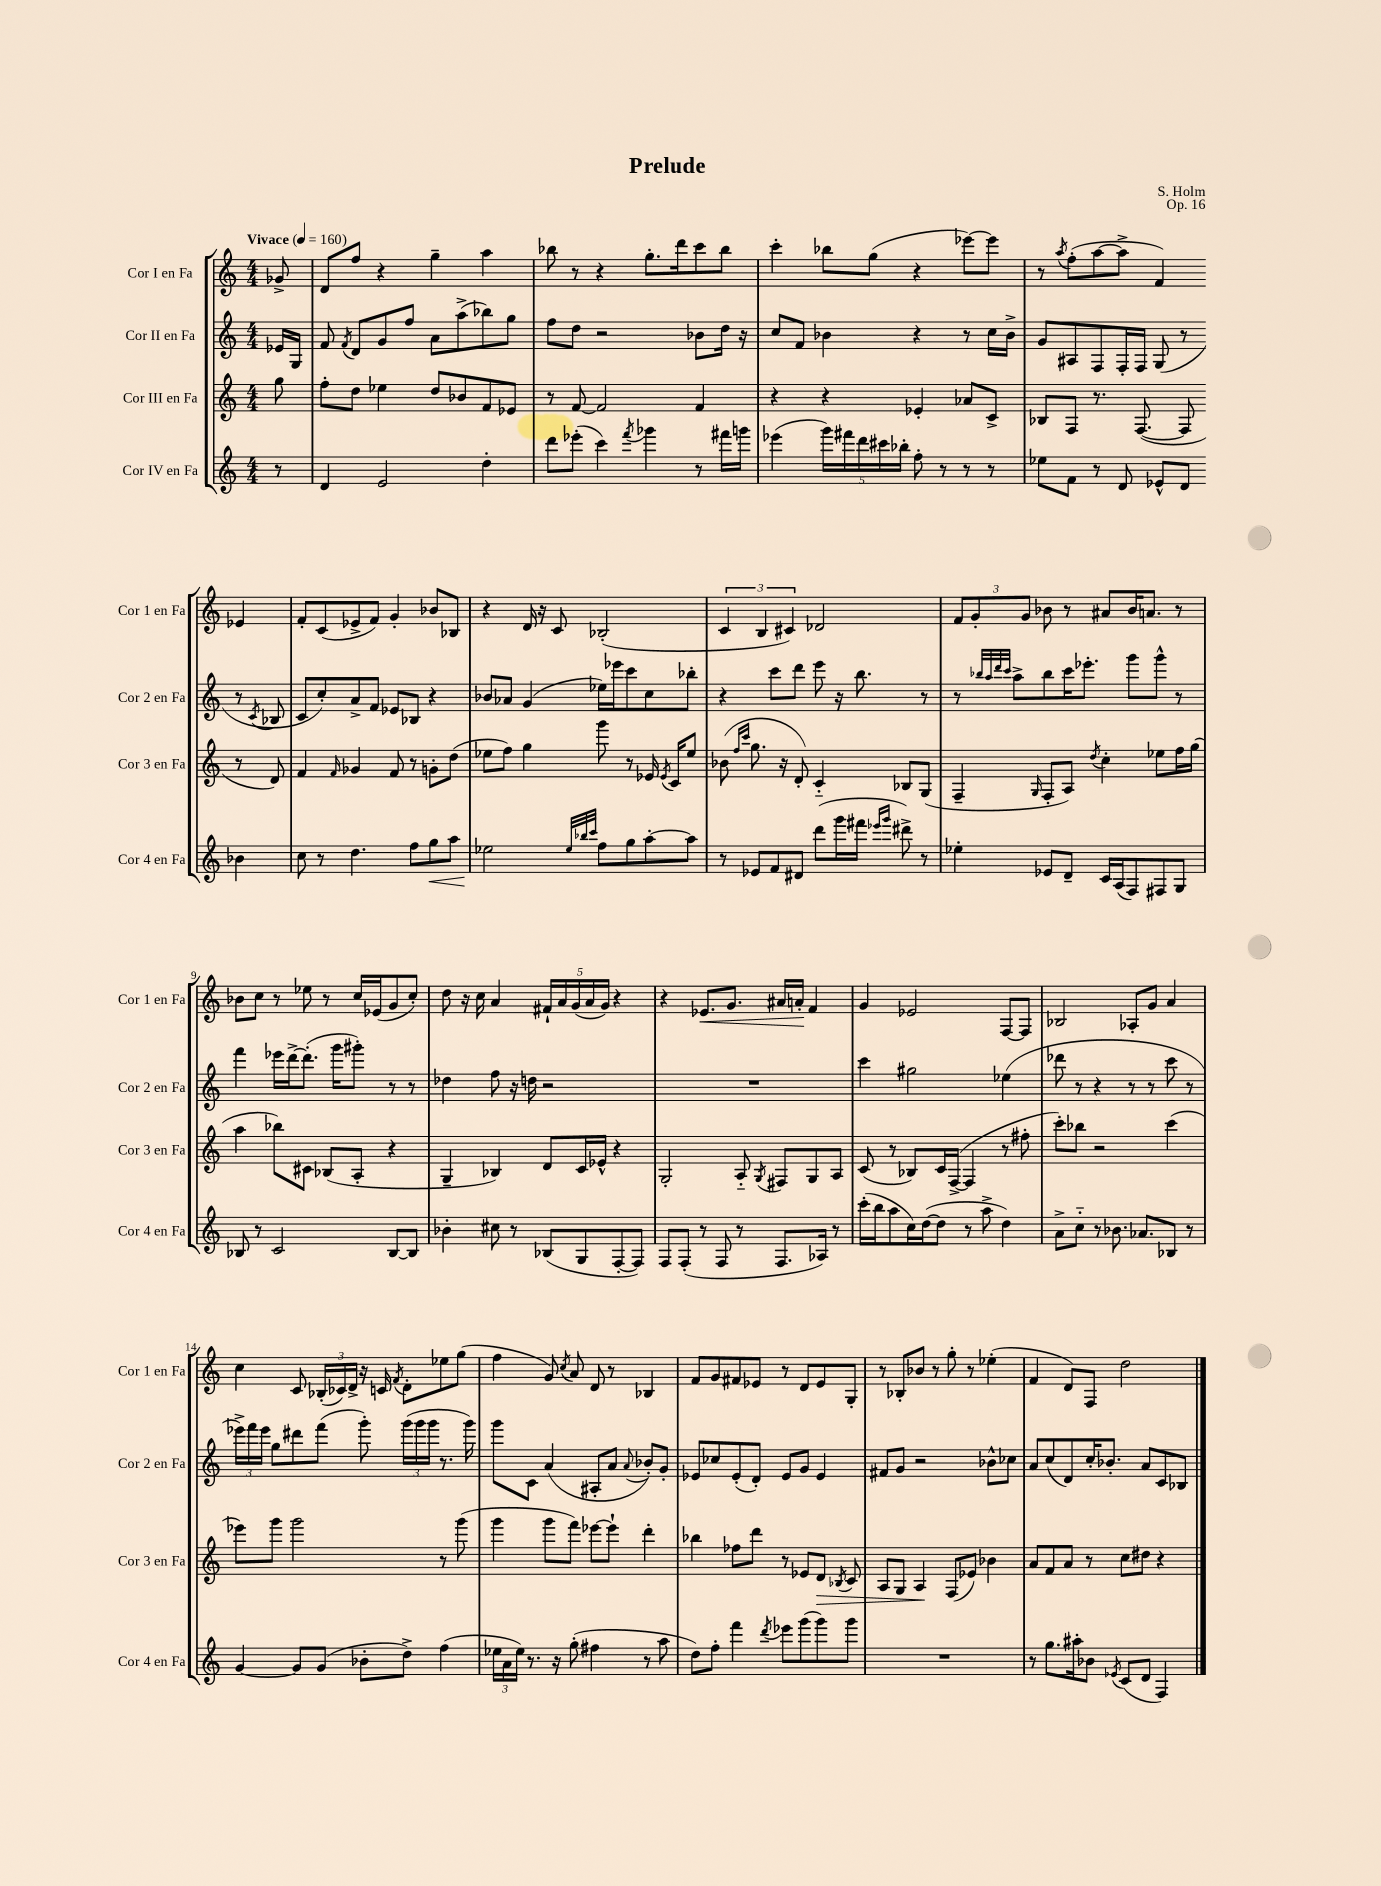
\header { title = "Prelude" composer = "S. Holm" opus = "Op. 16" }
<<
\new StaffGroup <<
\new Staff = "s0" \with { instrumentName = "Cor I en Fa" shortInstrumentName = "Cor 1 en Fa" } {
    \clef treble \key c \major \numericTimeSignature \time 4/4 \partial 8 \tempo "Vivace" 4 = 160
    \autoBeamOff ges'8-> |
    d'8[ f''8] r4 g''4-- a''4 |
    bes''8 r8 r4 g''8.[-. d'''16 c'''8 bes''8] |
    c'''4-. bes''8[ g''8]( r4 ees'''8[~) ees'''8] |
    r8 \acciaccatura { a''8 } f''8[-.( a''8~ a''8]-> f'4) ees'4 |
    f'8[-. c'8( ees'8-> f'8]) g'4-. bes'8[ bes8] |
    r4 d'16 r16 c'8 bes2-.( |
    \tuplet 3/2 { c'4 b4 cis'4) } des'2 |
    \tuplet 3/2 { f'8[ g'8-. g'8] } bes'8 r8 ais'8[ bes'16 a'8.] r8 |
    bes'8[ c''8] r8 ees''8 r8 c''16[ ees'16( g'8 c''8]-.) |
    d''8 r16 c''16 a'4 \tuplet 5/4 { fis'16[-! a'16 g'16( a'16 g'16]) } r4 |
    r4 ees'8.[\< g'8.] ais'16[ a'16]-.\! f'4 |
    g'4 ees'2 f8[~ f8] |
    bes2 aes8[-. g'8] a'4 |
    c''4 c'8 \tuplet 3/2 { bes16[-.( ces'16) d'16]-> } r16 c'16 \acciaccatura { f'8 } d'8[-. ees''8 g''8]( |
    f''4 g'8) \acciaccatura { c''8 } a'8 d'8 r8 bes4 |
    f'8[ g'8 fis'8 ees'8] r8 d'8[ ees'8 g8]-. |
    r8 bes8[-. bes'8] r8 g''8-. r8 ees''4-.( |
    f'4 d'8[) f8] d''2 \bar "|." |
}
\new Staff = "s1" \with { instrumentName = "Cor II en Fa" shortInstrumentName = "Cor 2 en Fa" } {
    \clef treble \key c \major \numericTimeSignature \time 4/4 \partial 8
    \autoBeamOff ees'16[ g16] |
    f'8 \acciaccatura { f'8 } d'8[ g'8 f''8] a'8[ a''8->( bes''8) g''8] |
    f''8[ d''8] r2 bes'8[ d''16] r16 |
    c''8[ f'8] bes'4 r4 r8 c''16[ bes'16]-> |
    g'8[ ais8 f8 f16-. f16] g8( r8 r8 \acciaccatura { c'8 } bes8 |
    c'8[ c''8-.) a'8-> f'8] ees'8[ bes8] r4 |
    bes'8[ aes'8] g'4( ees''16[) ees'''16 c'''8 c''8 bes''8]-. |
    r4 c'''8[ d'''8] e'''8 r16 b''8. r8 |
    r8 \grace { bes''32[ a''32 d'''32 c'''32] } a''8[-> bes''8 c'''16 ees'''8.]-. g'''8[ g'''8]-^ r8 |
    f'''4 ees'''16[ d'''16~-> d'''8.]-.( g'''16[ gis'''8]-.) r8 r8 |
    des''4 f''8 r16 d''16 r2 |
    R1 |
    c'''4 gis''2 ees''4( |
    des'''8 r8 r4 r8 r8 c'''8 r8 |
    \tuplet 3/2 { ees'''16[->) f'''16 ees'''16] } g''8[ dis'''8 f'''8]( g'''8-.) \tuplet 3/2 { g'''16[( g'''16 g'''16] } r8. g'''16) |
    g'''8[ c'8] a'4( ais8[-. a'8] \appoggiatura { a'8 } bes'8[-.) g'8]-. |
    ees'8[ ces''8 ees'8-.( d'8]-.) ees'8[ g'8] ees'4 |
    fis'8[ g'8] r2 bes'8[-^ ces''8] |
    a'8[ c''8( d'8) c''16-. bes'8.]-. a'8[ c'8 bes8] \bar "|." |
}
\new Staff = "s2" \with { instrumentName = "Cor III en Fa" shortInstrumentName = "Cor 3 en Fa" } {
    \clef treble \key c \major \numericTimeSignature \time 4/4 \partial 8
    \autoBeamOff g''8 |
    f''8[-. d''8] ees''4 d''8[ bes'8 f'8 ees'8] |
    r8 f'8~ f'2 f'4 |
    r4 r4 ees'4-. aes'8[ c'8]-> |
    bes8[ f8] r8. f8.~( f8 r8 d'8) |
    f'4 \grace { f'16 } ges'4 f'8 r8 g'8[-. d''8]( |
    ees''8[ f''8]) g''4 g'''8 r8 ees'16 \acciaccatura { ees'8 } c'16[ ees''8] |
    bes'8( \grace { f''16[ c'''16] } g''8. r16 d'8-.) c'4-_ bes8[ g8]( |
    f4-- \grace { g16 } f8[-. a8]) \acciaccatura { d''8 } c''4-. ees''8[ f''16 g''16]( |
    a''4 bes''8[) cis'8] bes8[( a8]-. r4 |
    g4-- bes4) d'8[ c'16 ees'16]-^ r4 |
    g2-. a8-_ \acciaccatura { g8 } fis8[ g8 a8] |
    c'8( r8 bes8[) c'16 f16]~->( f4 r8 fis''8-. |
    c'''8[-.) bes''8] r2 c'''4( |
    ees'''8[) g'''8] g'''2 r8 g'''8( |
    g'''4 g'''8[ f'''8]) ees'''8[~ ees'''8]-! d'''4-. |
    bes''4 fes''8[ d'''8] r8 ees'8[ d'8]\> \acciaccatura { bes8 } c'8 |
    a8[ g8] a4\! f8[( ees'8]) bes'4 |
    a'8[ f'8 a'8] r8 c''8[ dis''8] r4 \bar "|." |
}
\new Staff = "s3" \with { instrumentName = "Cor IV en Fa" shortInstrumentName = "Cor 4 en Fa" } {
    \clef treble \key c \major \numericTimeSignature \time 4/4 \partial 8
    \autoBeamOff r8 |
    d'4 e'2 d''4-. |
    d'''8[ ees'''8]-.( c'''4) \acciaccatura { f'''8 } ges'''4 r8 fis'''16[ g'''16] |
    ees'''4( \tuplet 5/4 { g'''16[) fis'''16 d'''16 cis'''16 bes''16]-. } f''8-. r8 r8 r8 |
    ees''8[ f'8] r8 d'8 ees'8[-^ d'8] bes'4 |
    c''8 r8 d''4. f''8[ g''8\< a''8] |
    ees''2\! \grace { ees''32[ bes''32 c'''32] } f''8[ g''8 a''8~-. a''8] |
    r8 ees'8[ f'8 dis'8] d'''8[( g'''16 fis'''16] \grace { ees'''16[ g'''16] } dis'''8->) r8 |
    ees''4-. ees'8[ d'8]-- c'16[ a16( f8) fis8 g8] |
    bes8 r8 c'2 bes8[~ bes8] |
    bes'4-. cis''8 r8 bes8[( g8 f8~-. f8]) |
    f8[ f8]-.( r8 f8 r8 f8.[ aes16]) r8 |
    c'''16[-.( b''16 a''8 c''16) d''16~( d''8] r8 a''8-> d''4) |
    a'8[-> c''8]-_ r8 bes'8. aes'8.[ bes8] r8 |
    g'4~ g'8[ g'8]( bes'8[-. d''8]->) f''4( |
    \tuplet 3/2 { ees''16[ a'16 ees''16]) } r8. r16 g''8-.( fis''4 r8 a''8 |
    d''8[) f''8]-. f'''4 \acciaccatura { d'''8 } ees'''8[ g'''8( g'''8) g'''8] |
    R1 |
    r8 g''8.[ ais''16-. bes'8] \acciaccatura { ees'8 } c'8[( d'8] f4) \bar "|." |
}
>>
>>
